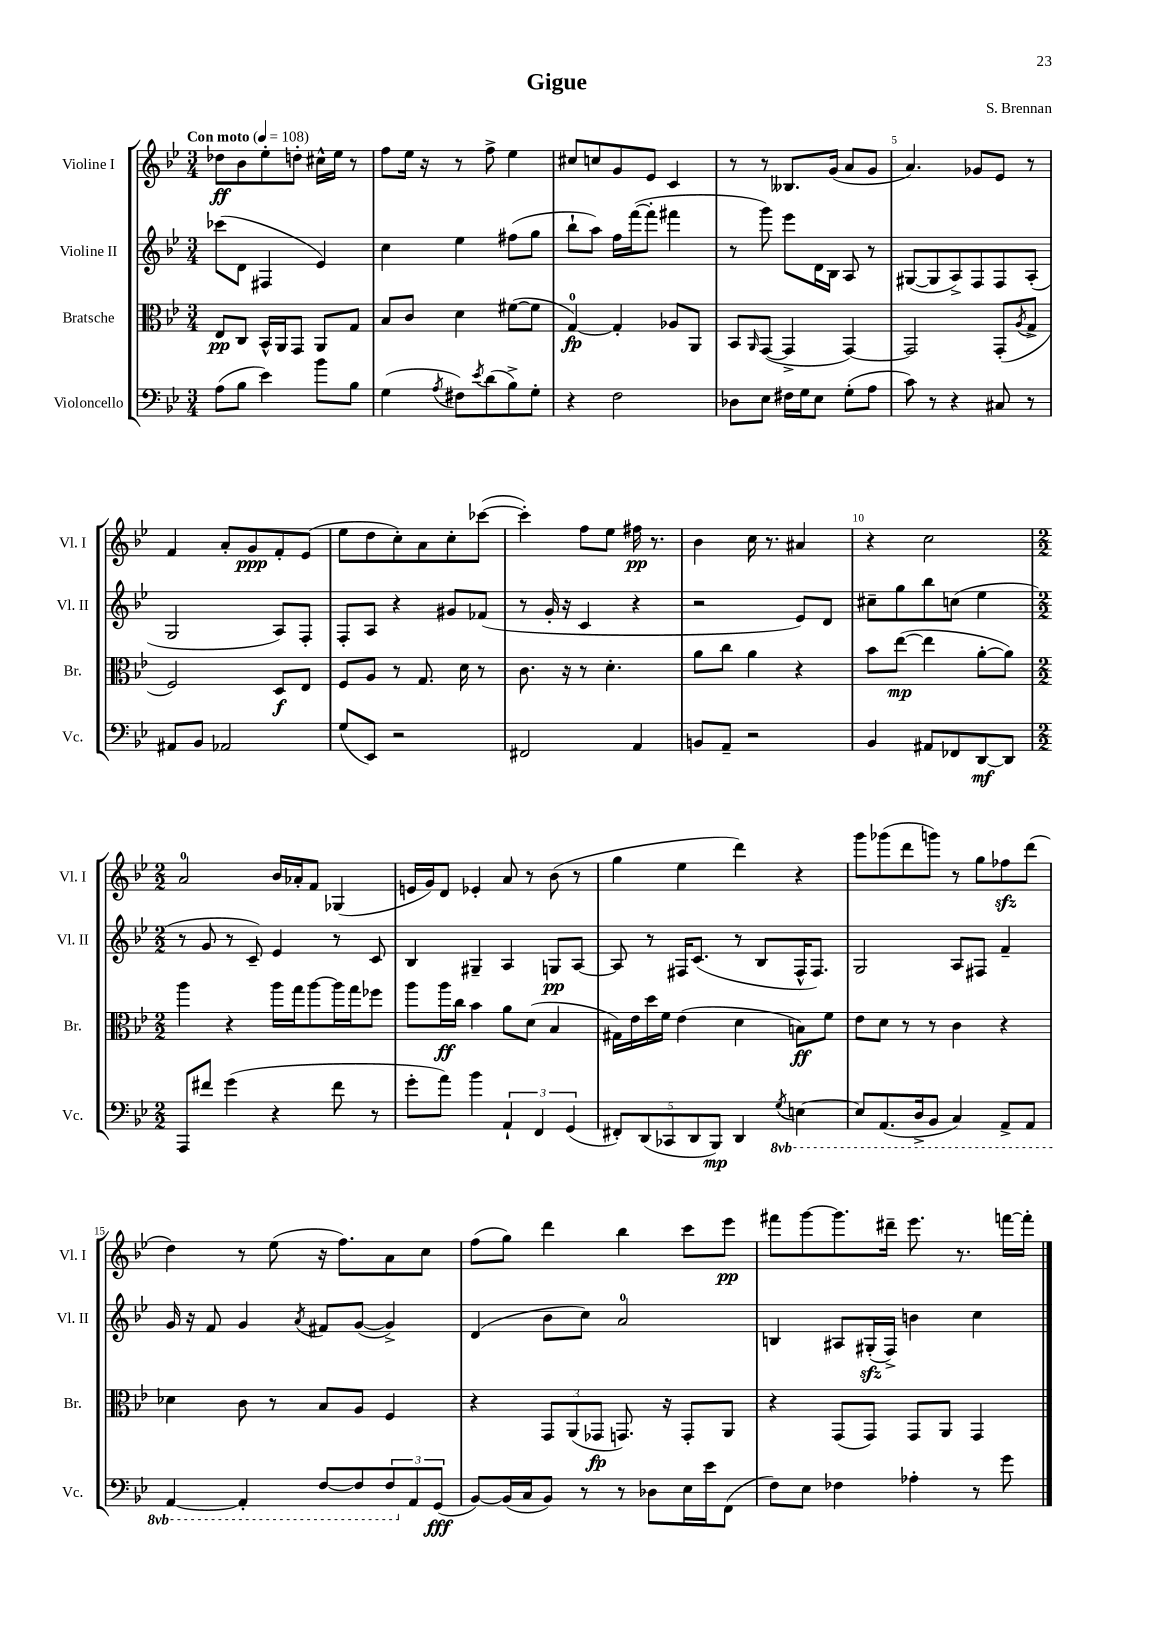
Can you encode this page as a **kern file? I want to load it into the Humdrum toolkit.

**kern	**kern	**kern	**kern
*staff4	*staff3	*staff2	*staff1
*clefF4	*clefC3	*clefG2	*clefG2
*k[b-e-]	*k[b-e-]	*k[b-e-]	*k[b-e-]
*M3/4	*M3/4	*M3/4	*M3/4
*MM108	*MM108	*MM108	*MM108
(8A\L	8E-/L	(8ccc-\L	8dd-\L
8B-\J	8C/J	8d\J	8b-\
4e-\)	16BB-^^/LL	4F#/	8ee-'\
.	16AA/J	.	.
.	8GG/J	.	8dd'\J
8b-\L	8AA/L	4e-/)	16cc#^^\LL
.	.	.	16ee-\JJ
8B-\J	8G/J	.	8r
=	=	=	=
(4G\	8B-/L	4cc\	8ff\L
.	8c/J	.	16ee-\Jk
.	.	.	16r
8qA/	.	.	.
8F#\L)	4d\	4ee-\	8r
8qe-/	.	.	.
(8d\	.	.	8ff^\
8B-^\)	([8f#\L	(8ff#\L	4ee-\
8G'\J	8f#\]J	8gg\J	.
=	=	=	=
4r	[4G/)	8bb-`\L	8cc#/L
.	.	8aa\J)	8cc/
2F\	4G'/]	16ff\LL	8g/
.	.	([16fff\J	.
.	.	8fff'\]J	8e-/J
.	8A-/L	4fff#\	4c/
.	8AA/J	.	.
=	=	=	=
8D-\L	8BB-/L	8r	8r
.	16qqAA/	.	.
8E-\J	([8GG/J	8ggg\)	8r
16F#\LL	4GG^/]	8eee-\L	8.B--/L
16G\J	.	.	.
8E-\J	.	16d\L	.
.	.	16B-\JJ	(16g/Jk
(8G'\L	[4GG/)	8A/	8a/L
8A\J	.	8r	8g/J
=	=	=	=
8c\)	2GG/]	([8G#/L	4.a/)
8r	.	8G#/]	.
4r	.	8A^/)	.
.	.	8F/	8g-/L
8C#/	(8GG'/L	8F/	8e-/J
.	8qA/	.	.
8r	8G^/J	(8A'/J	8r
=	=	=	=
8AA#/L	2F/)	2G/	4f/
8BB-/J	.	.	.
2AA-/	.	.	8a'/L
.	.	.	8g/
.	8D/L	8A/L)	8f'/
.	8E-/J	8F'/J	(8e-/J
=	=	=	=
(8G/L	8F/L	8F'/L	8ee-\L
8EE-/J)	8A/J	8A/J	8dd\
2r	8r	4r	8cc'\)
.	8.G/	.	8a\
.	.	8g#/L	8cc'\
.	16d\	.	.
.	8r	(8f-/J	([8ccc-\J
=	=	=	=
2FF#/	8.c\	8r	4ccc-'\])
.	.	16g'/	.
.	16r	16r	.
.	8r	4c/	8ff\L
.	4.d'\	.	8ee-\J
4AA/	.	4r	16ff#\
.	.	.	8.r
=	=	=	=
8BB/L	8a\L	2r	4b-\
8AA~/J	8cc\J	.	.
2r	4a\	.	16cc\
.	.	.	8.r
.	4r	8e-/L)	4a#/
.	.	8d/J	.
=	=	=	=
4BB-/	8b-\L	8cc#~\L	4r
.	([8ee-\J	8gg\	.
8AA#/L	4ee-\]	8bb-\	2cc\
8FF-/	.	(8cc\J	.
[8DD/	[8a'\L	4ee-\	.
8DD/]J	8a\]J)	.	.
=	=	=	=
*M2/2	*M2/2	*M2/2	*M2/2
8AAA/L	4aa\	8r	2a/
8f#/J	.	8g/	.
(4g\	4r	8r	.
.	.	8c~/)	.
4r	16aa\LL	4e-/	16b-/LL
.	16gg\J	.	16a-'/J
.	[8aa\	.	8f/J
8f#\	16aa\]L	8r	(4G-/
.	16gg\J	.	.
8r	8ff-\J	8c/	.
=	=	=	=
8g'\L	8aa\L	4B-/	16e/LL
.	.	.	16g/J)
8a\J)	16aa\L	.	8d/J
.	16cc\JJ	.	.
4b-\	4b-\	4G#~/	4e-'/
6AA`/	8a\L	4A/	8a/
.	(8d\J	.	8r
6FF/	.	.	.
.	4B-/	8G/L	(8b-\
(6GG/	.	.	.
.	.	[8A/J	8r
=	=	=	=
10FF#'/L)	16G#\LL)	8A/]	4gg\
.	16e-\	.	.
(10DD/	.	.	.
.	16dd\	8r	.
.	16f\JJ	.	.
10CC-/	.	.	.
.	(4e-\	16F#/LK	4ee-\
10DD/	.	.	.
.	.	(8.c/J	.
10BBB-/J)	.	.	.
4DD/	4d\	8r	4ddd\)
.	.	8B-/L	.
8qGG/	.	.	.
[4EE\	8B\L)	16F#^^/K	4r
.	.	8.F#/J)	.
.	8f\J	.	.
=	=	=	=
8EE/]L	8e-\L	2G/	8ggg\L
(8.AAA/	8d\J	.	(8ggg-\
.	8r	.	8ddd\
16DD^/k	.	.	.
8BBB-/J	8r	.	8ggg\J)
4CC/)	4c\	8A/L	8r
.	.	8F#/J	8gg\L
8AAA^/L	4r	4f~/	8ff-\
8AAA/J	.	.	(8ddd\J
=	=	=	=
[4AAA/	4d-\	16g/	4dd\)
.	.	16r	.
.	.	8f/	.
4AAA'/]	8c\	4g/	8r
.	8r	.	(8ee-\
.	.	8qa/	.
[8FF/L	8B-/L	8f#/L	16r
.	.	.	8.ff\L)
8FF/]	8A/J	([8g/J	.
12FF/	4F/	4g^/])	8a\
12AA/	.	.	.
.	.	.	8cc\J
(12GG/J	.	.	.
=	=	=	=
[8BB-/L)	4r	(4d/	(8ff\L
(16BB-/]L	.	.	8gg\J)
16C/J	.	.	.
8BB-/J)	12GG/L	8b-\L	4ddd\
.	(12AA/	.	.
8r	.	8cc\J)	.
.	12GG-/J	.	.
8r	8.GG/)	2a/	4bb-\
8D-\L	.	.	.
.	16r	.	.
16E-\L	8GG'/L	.	8ccc\L
16e-\J	.	.	.
(8FF\J	8AA/J	.	8eee-\J
=	=	=	=
8F\L)	4r	4B/	8fff#\L
8E-\J	.	.	[8ggg\
4F-\	(8GG/L	8A#/L	8.ggg\]
.	8GG/J)	(16G#'/L	.
.	.	16F^/JJ)	16ddd#~\Jk
4A-'\	8GG/L	4b\	8.eee-\
.	8AA/J	.	.
.	.	.	8.r
8r	4GG/	4cc\	.
8g\	.	.	[16fff\LL
.	.	.	16fff'\]JJ
==	==	==	==
*-	*-	*-	*-
